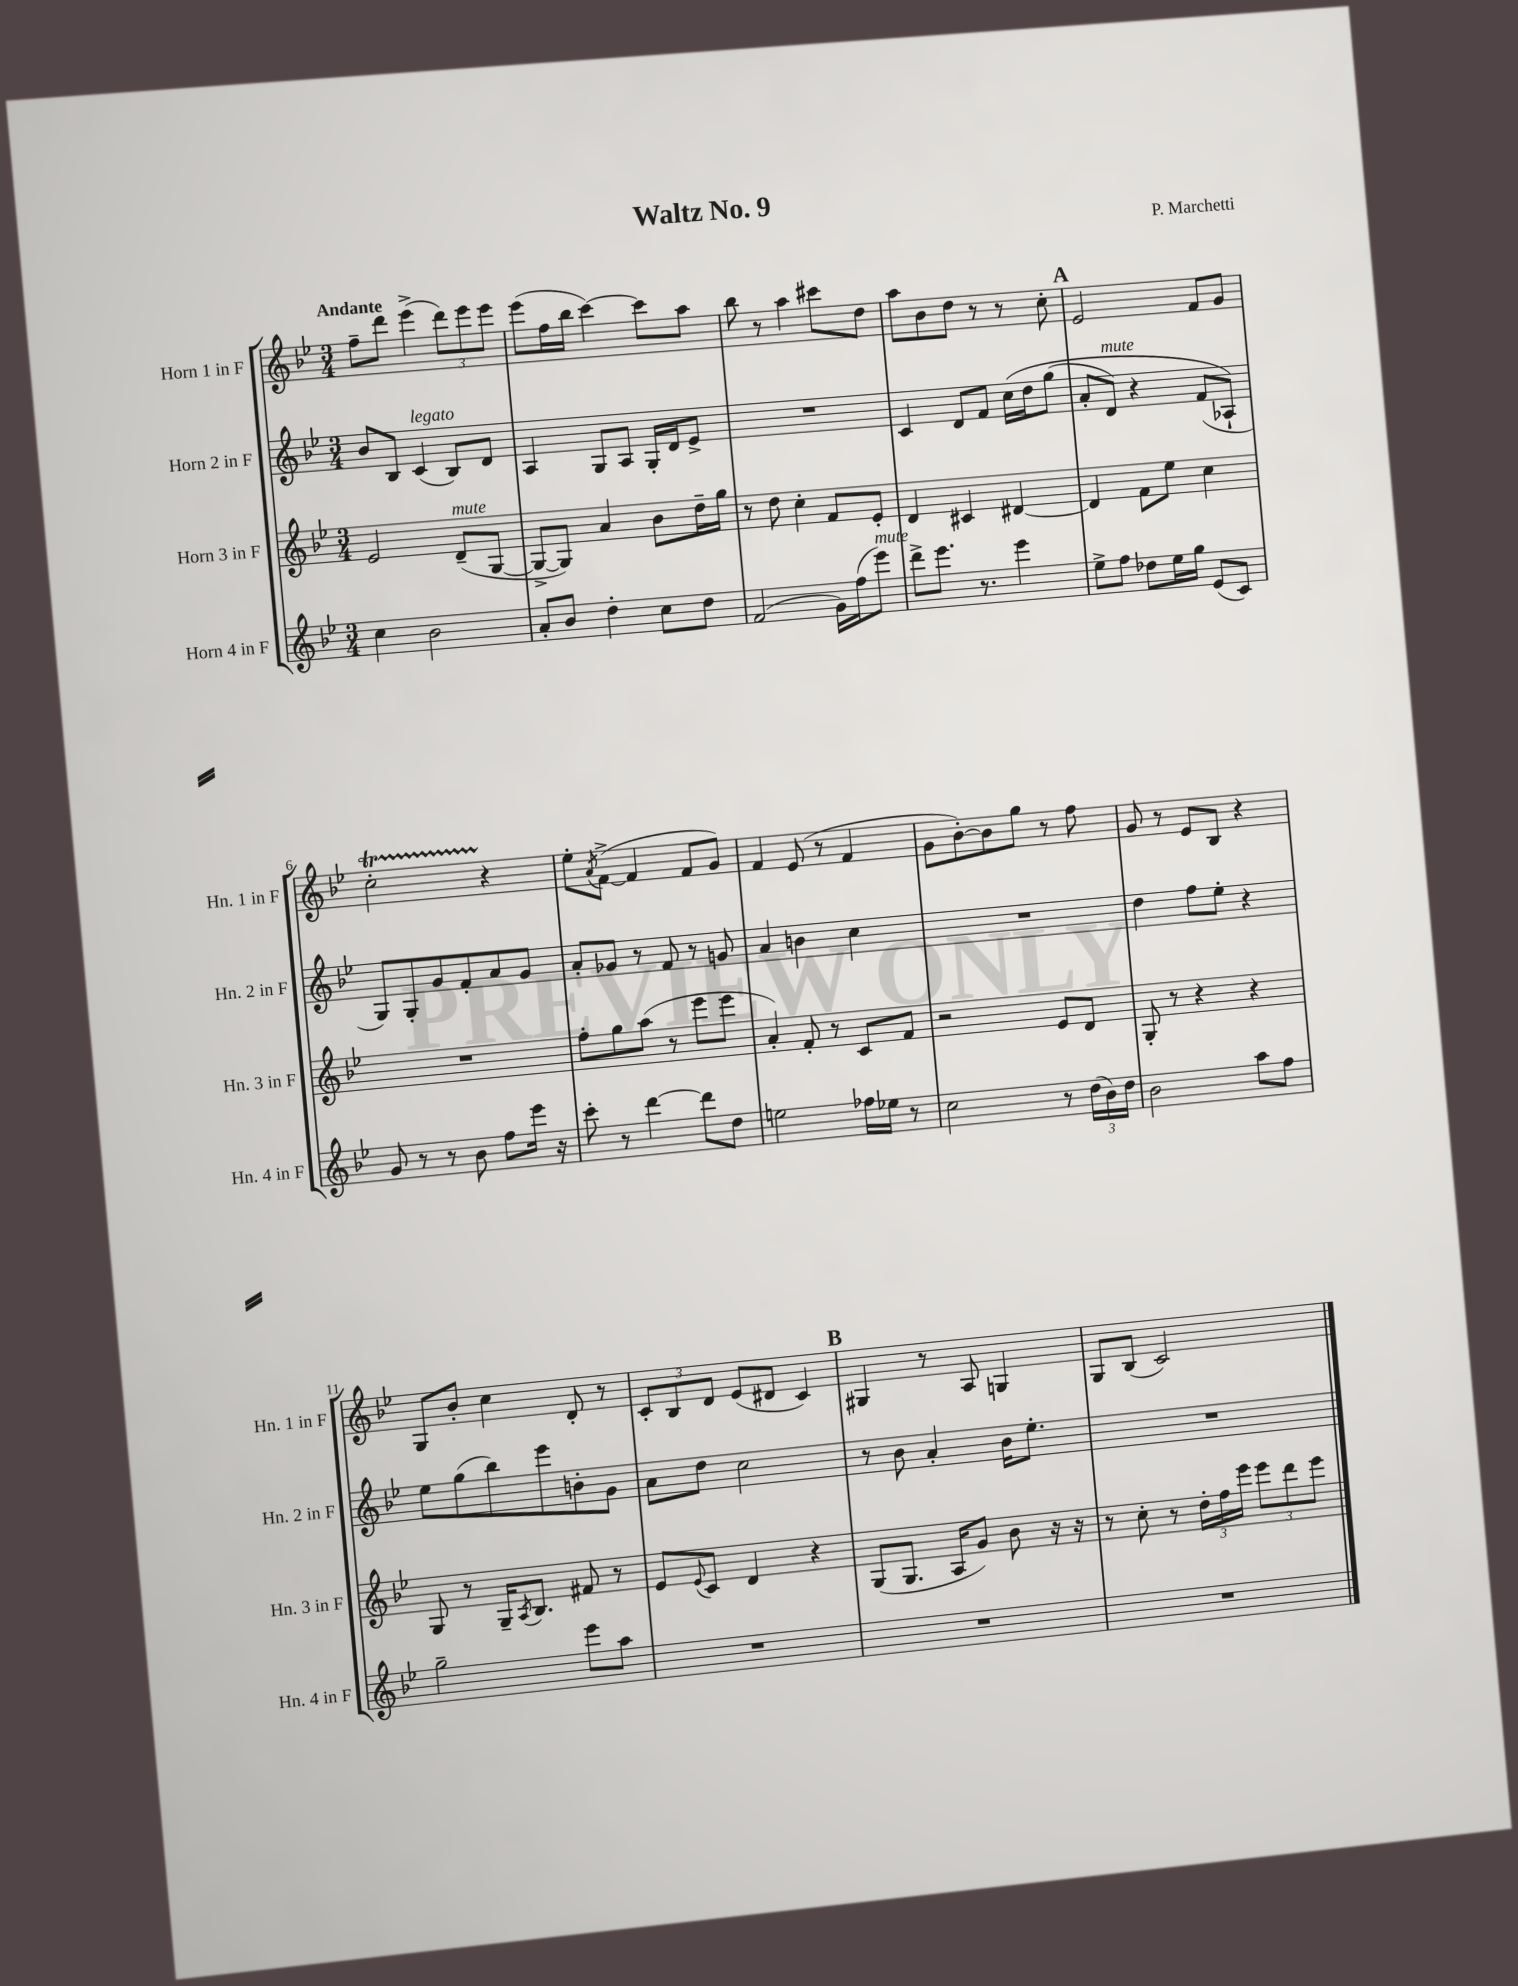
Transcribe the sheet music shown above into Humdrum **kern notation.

**kern	**kern	**kern	**kern
*staff4	*staff3	*staff2	*staff1
*clefG2	*clefG2	*clefG2	*clefG2
*k[b-e-]	*k[b-e-]	*k[b-e-]	*k[b-e-]
*M3/4	*M3/4	*M3/4	*M3/4
4cc	2e-	8b-	8ff~
.	.	8B-	8ddd
2b-	.	(4c	(4eee-^
.	(8d~	8B-)	12ddd)
.	.	.	12eee-
.	[8G	8d	.
.	.	.	12eee-
=	=	=	=
8a'	8G^_	4A	(8eee-
8b-	8G])	.	16ff
.	.	.	16bb-
4dd'	4a	8G	[4ccc)
.	.	8A	.
8cc	8b-	16G'	8ccc]
.	.	16d	.
8dd	16dd~	8e-^	8aa
.	16gg	.	.
=	=	=	=
(2f	8r	2.r	8bb-
.	8dd	.	8r
.	4cc'	.	4aa
16g)	8f	.	8ccc#
(16ff	.	.	.
8eee-)	8e-'	.	8dd
=	=	=	=
8ddd^	4d	4c	8aa
8.eee-	.	.	8b-
.	4c#	8d	8dd
8.r	.	.	.
.	.	8f	8r
4eee-	[4d#	&(16cc	8r
.	.	16dd	.
.	.	(8gg	8cc'
=	=	=	=
8ee-^	4d#]	8a'	2e-
8ff	.	8d)	.
8dd-	8f	4r	.
16ee-	8ee-	.	.
16gg	.	.	.
(8e-	4cc	(8f	8f
8c)	.	8A-`&)	8g
=	=	=	=
8g	2.r	8G)	2cc'
8r	.	8G'	.
8r	.	8g	.
8b-	.	8f'	.
8ff	.	8a	4r
16eee-	.	8g	.
16r	.	.	.
=	=	=	=
8ccc'	8ff'	8a'	8ee-'
.	.	.	8qa
8r	8gg	8g-	([8f^
[4ddd	(8aa	8r	4f]
.	8r	8f	.
8ddd]	8eee-	8r	8f
8dd	8eee-	8g	8g)
=	=	=	=
2ee	4a')	4a	4f
.	8f'	4b	(8e-
.	8r	.	8r
16ff-	8c	4cc	4f
16ee-	.	.	.
8r	8f	.	.
=	=	=	=
2cc	2r	2.r	8g
.	.	.	[8b-')
.	.	.	8b-]
.	.	.	8gg
8r	8e-	.	8r
(24dd	8d	.	8ff
24b-)	.	.	.
24dd	.	.	.
=	=	=	=
2b-	8G'	4dd	8g
.	8r	.	8r
.	4r	8ff	8e-
.	.	8ee-'	8B-
8aa	4r	4r	4r
8ff	.	.	.
=	=	=	=
2gg~	8G	8ee-	8G
.	8r	(8gg	8b-'
.	16G~	8bb-)	4cc
.	8qA	.	.
.	8.B-	.	.
.	.	8eee-	.
8eee-	8f#	8b'	8d'
8aa	8r	8g	8r
=	=	=	=
2.r	8e-	8a	12c'
.	.	.	12B-
.	8qqe-	.	.
.	8c	8dd	.
.	.	.	12d
.	4d	2cc	(8e-
.	.	.	8d#
.	4r	.	4c)
=	=	=	=
2.r	(8G	8r	4G#
.	8.G	8b-	.
.	.	4a'	8r
.	16A	.	.
.	8g)	.	8A
.	8b-	16b-	4G
.	.	8.ee-'	.
.	16r	.	.
.	16r	.	.
=	=	=	=
2.r	8r	2.r	8G
.	8cc'	.	(8B-
.	8r	.	2c)
.	24dd'	.	.
.	24ff	.	.
.	24eee-	.	.
.	12eee-	.	.
.	12ddd	.	.
.	12eee-	.	.
==	==	==	==
*-	*-	*-	*-
